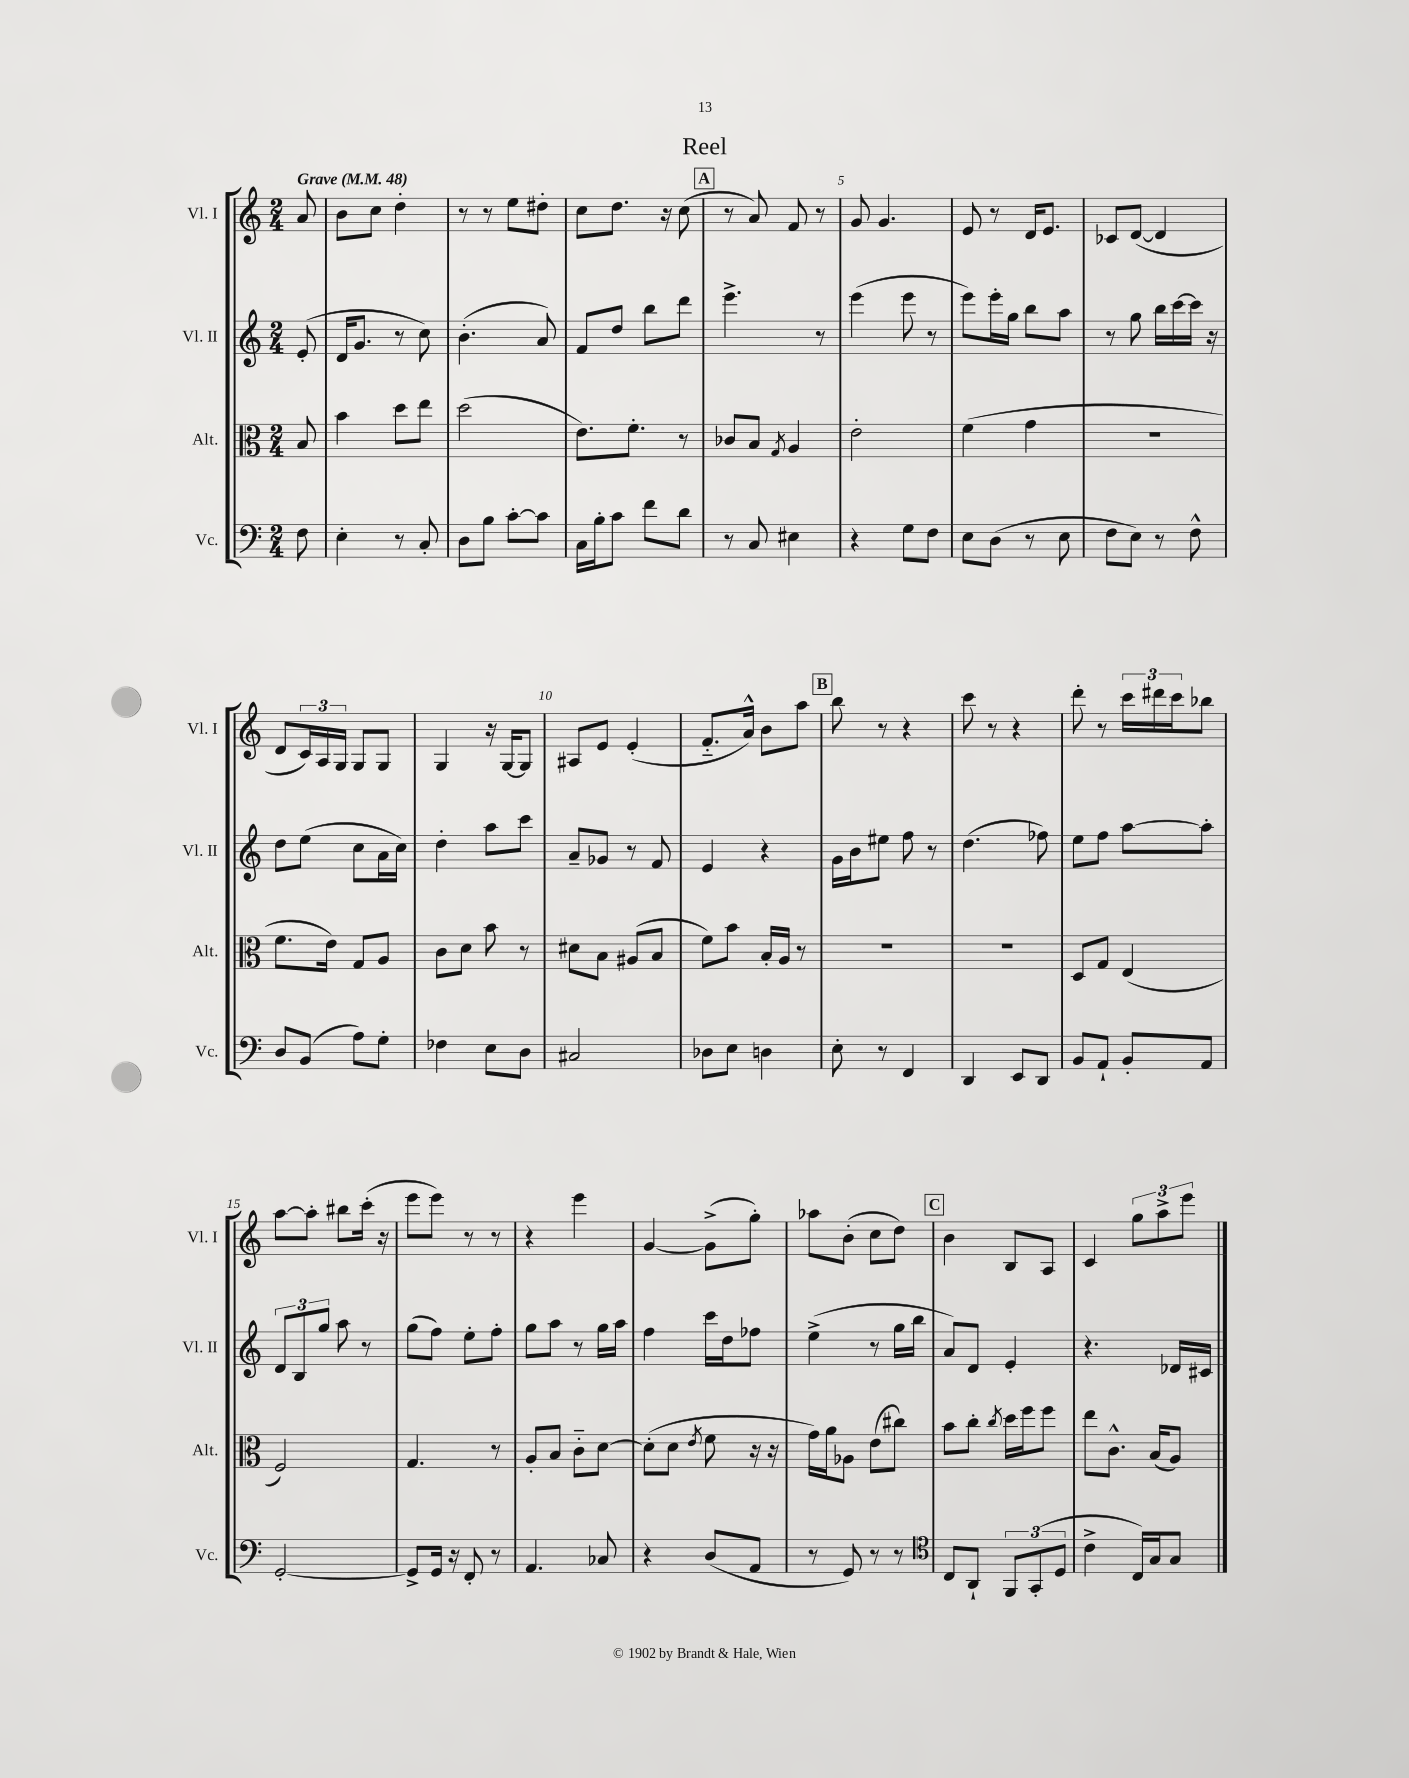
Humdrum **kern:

**kern	**kern	**kern	**kern
*staff4	*staff3	*staff2	*staff1
*clefF4	*clefC3	*clefG2	*clefG2
*k[]	*k[]	*k[]	*k[]
*M2/4	*M2/4	*M2/4	*M2/4
*MM48	*MM48	*MM48	*MM48
8F	8B	(8e'	8a
=	=	=	=
4E'	4b	16d	8b
.	.	8.g	.
.	.	.	8cc
8r	8dd	8r	4dd'
8C'	8ee	8cc)	.
=	=	=	=
8D	(2dd	(4.b'	8r
8B	.	.	8r
[8c'	.	.	8ee
8c]	.	8a)	8dd#'
=	=	=	=
16C	8.e)	8f	8cc
16B'	.	.	.
8c	.	8dd	8.dd
.	8.f'	.	.
8f	.	8bb	.
.	.	.	16r
8d	8r	8ddd	(8cc
=	=	=	=
8r	8c-	4.eee^	8r
8C	8B	.	8a)
.	8qG	.	.
4E#	4A	.	8f
.	.	8r	8r
=	=	=	=
4r	2e'	(4eee	8g
.	.	.	4.g
8G	.	8eee	.
8F	.	8r	.
=	=	=	=
8E	(4f	8eee)	8e
(8D	.	16eee'	8r
.	.	16gg	.
8r	4g	8bb	16d
.	.	.	8.e
8E	.	8aa	.
=	=	=	=
8F	2r	8r	8c-
8E)	.	8gg	([8d
8r	.	16bb	4d]
.	.	[16ccc	.
8F^^	.	16ccc]	.
.	.	16r	.
=	=	=	=
8D	8.f	8dd	8d
(8BB	.	(8ee	24c)
.	.	.	24A
.	16e)	.	.
.	.	.	24G
8A)	8G	8cc	8G
8G'	8A	16a	8G
.	.	16cc)	.
=	=	=	=
4F-	8c	4dd'	4G
.	8d	.	.
8E	8b	8aa	16r
.	.	.	[16G
8D	8r	8ccc	8G]
=	=	=	=
2C#	8d#	8a~	8A#
.	8B	8g-	8e
.	(8A#	8r	(4e'
.	8B	8f	.
=	=	=	=
8D-	8f)	4e	8.f'~
8E	8b	.	.
.	.	.	16a^^)
4D	16B'	4r	8b
.	16A	.	.
.	8r	.	8aa
=	=	=	=
8E'	2r	16g	8bb
.	.	16b	.
8r	.	8ee#	8r
4FF	.	8ff	4r
.	.	8r	.
=	=	=	=
4DD	2r	(4.dd	8ccc
.	.	.	8r
8EE	.	.	4r
8DD	.	8ff-)	.
=	=	=	=
8BB	8D	8ee	8ddd'
8AA`	8G	8ff	8r
8BB'	(4E	[8aa	24ccc
.	.	.	24ddd#
.	.	.	24ccc
8AA	.	8aa']	8bb-
=	=	=	=
[2GG'	2F)	12d	[8aa
.	.	12B	.
.	.	.	8aa']
.	.	12gg	.
.	.	8aa	8bb#
.	.	8r	(16ccc'
.	.	.	16r
=	=	=	=
8GG^]	4.G	(8gg	8eee
16GG	.	8ff)	8eee)
16r	.	.	.
8FF'	.	8ee'	8r
8r	8r	8ff'	8r
=	=	=	=
4.AA	8A'	8gg	4r
.	8B	8aa	.
.	8c'~	8r	4eee
8C-	[8d	16gg	.
.	.	16aa	.
=	=	=	=
4r	(8d']	4ff	[4g
.	8d	.	.
.	8qe	.	.
(8D	8f	16ccc	(8g^]
.	.	16dd	.
8AA	16r	8ff-	8gg')
.	16r	.	.
=	=	=	=
8r	16g)	(4ee^	8aa-
.	16a	.	.
8GG)	8A-	.	(8b'
8r	(8e	8r	8cc
8r	8cc#)	16gg	8dd)
.	.	16bb	.
=	=	=	=
*clefC4	*	*	*
8C	8b	8a)	4b
8AA`	8cc'	8d	.
.	8qcc	.	.
12FF	16dd	4e'	8B
.	16ff	.	.
(12GG'	.	.	.
.	8ff	.	8A
12D	.	.	.
=	=	=	=
4c^	8ee	4.r	4c
.	8.c^^	.	.
16C)	.	.	12gg
16G	(16B	.	.
.	.	.	12aa^
8G	8A)	16d-	.
.	.	.	12eee
.	.	16c#	.
==	==	==	==
*-	*-	*-	*-
